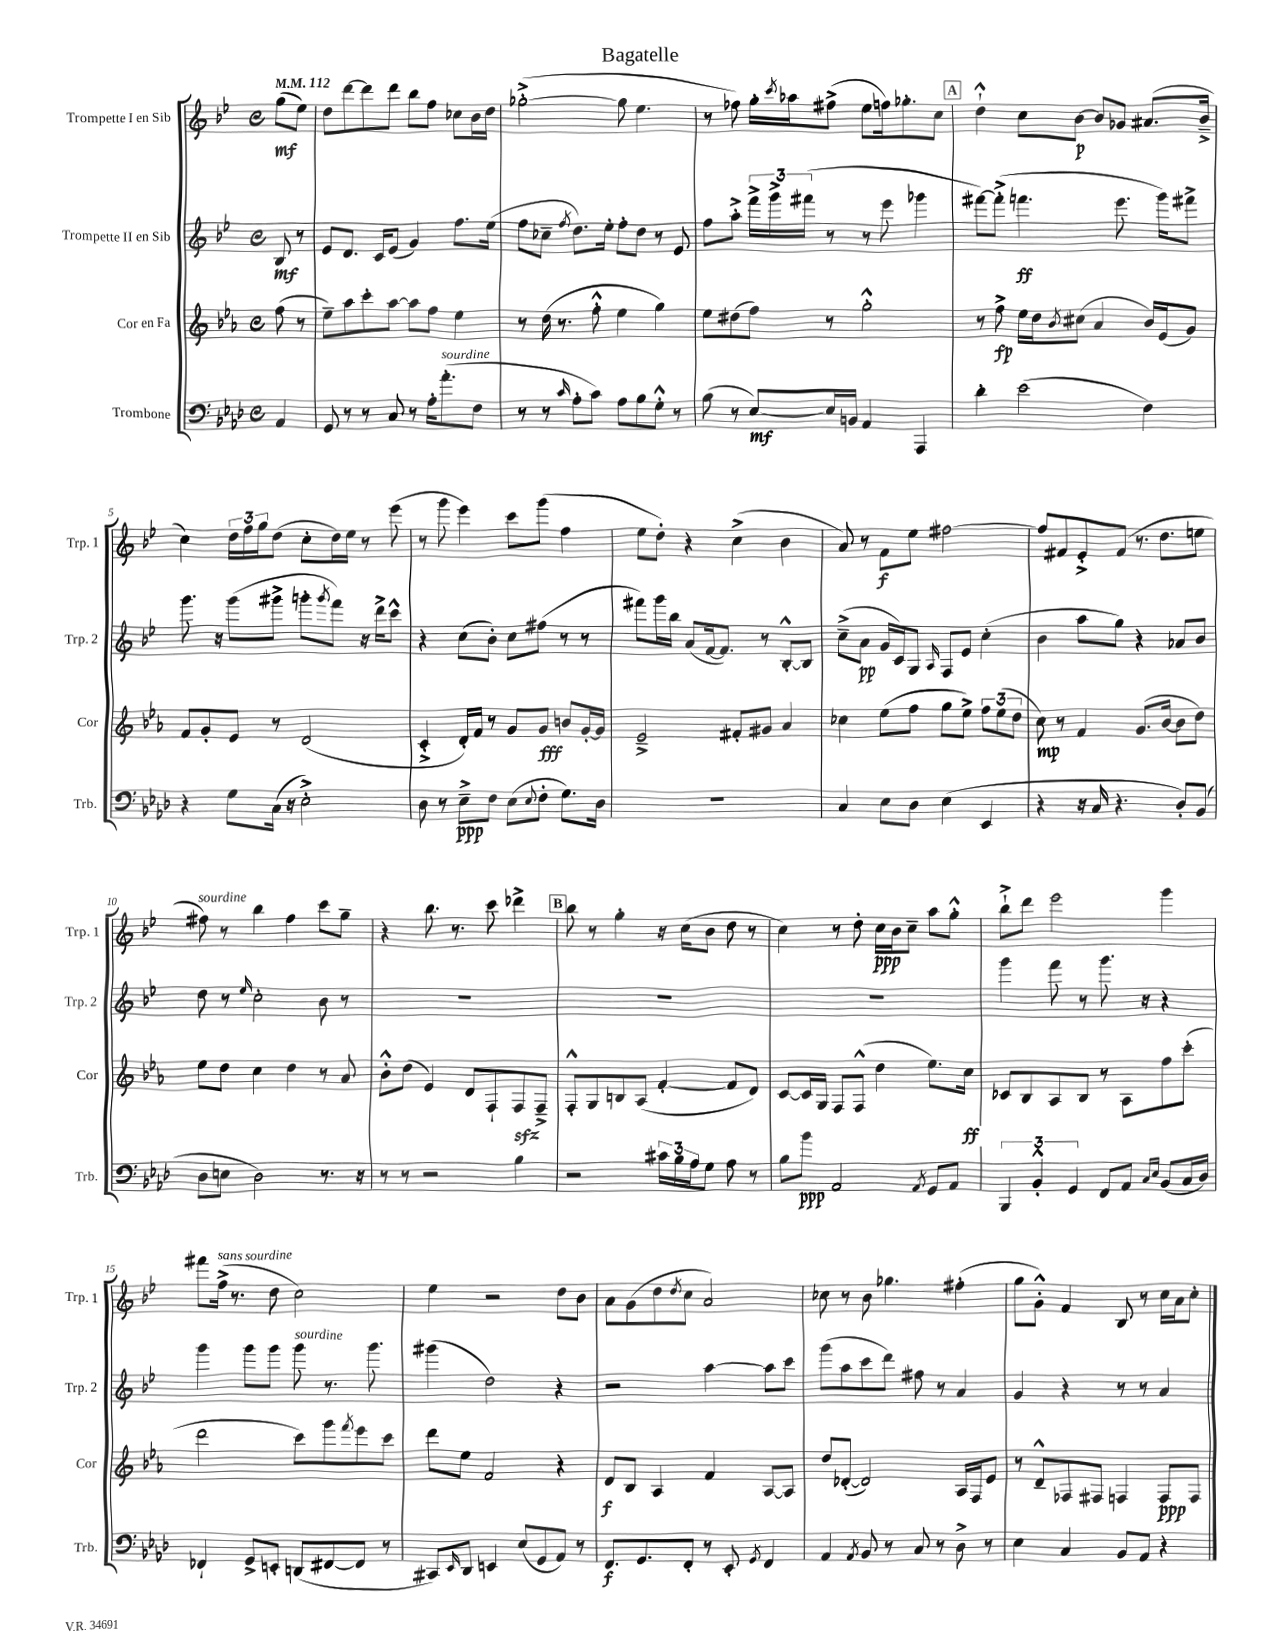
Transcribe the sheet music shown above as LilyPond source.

\header { title = "Bagatelle" }
<<
\new StaffGroup <<
\new Staff = "s0" \with { instrumentName = "Trompette I en Sib" shortInstrumentName = "Trp. 1" } {
    \clef treble \key bes \major \defaultTimeSignature \time 4/4 \partial 4 \tempo 4 = 112
    g''8\mf( ees''8) |
    d''8 d'''8~ d'''8 d'''8 bes''8 f''8 ces''8 bes'16 d''16 |
    ges''2~-.->( ges''8 ees''4. |
    r8 fes''8) g''16-. \acciaccatura { c'''8 } aes''16 fis''8->( ees''8 f''16) ges''8.-. c''8 |
    \mark \markup { \box "A" } d''4-!-^ c''8 bes'8~\p bes'8 ges'8 ais'8.( bes'16---> |
    c''4) \tuplet 3/2 { d''16 f''16 g''16 } d''8( c''8-. d''16) ees''16 r8 ees'''8( |
    r8 g'''8 ees'''4) c'''8 g'''8( f''4 |
    ees''8 d''8-.) r4 c''4->( bes'4 |
    a'8) r8 f'8\f ees''8 fis''2~ |
    fis''8 fis'8 ees'8-.-> fis'8( r8. d''8. e''8 |
    fis''8^\markup { \italic "sourdine" }) r8 bes''4 fis''4 c'''8 g''8-- |
    r4 bes''8. r8. c'''8 des'''4-> |
    \mark \markup { \box "B" } bes''8 r8 g''4-. r16 c''16( bes'8 d''8 r8 |
    c''4) r8 d''8-. c''16\ppp bes'16 c''8-- a''8 g''8-.-^ |
    bes''8-!-> d'''8 ees'''2 g'''4 |
    fis'''8 f''16->^\markup { \italic "sans sourdine" }( r8. d''8 c''2) |
    ees''4 r2 d''8 bes'8 |
    a'8 g'8( d''8 \acciaccatura { d''8 } c''8 a'2) |
    ces''8 r8 bes'8 ges''4. fis''4-.( |
    g''8 g'8-.-^) f'4 bes8 r8 c''16 a'16 c''8-. \bar "|." |
}
\new Staff = "s1" \with { instrumentName = "Trompette II en Sib" shortInstrumentName = "Trp. 2" } {
    \clef treble \key bes \major \defaultTimeSignature \time 4/4 \partial 4
    bes8\mf r8 |
    ees'8 d'8. c'16 ees'8( g'4) f''8. ees''16( |
    f''8 ces''8-- \acciaccatura { f''8 } d''8.) ees''16-. f''8-. d''8 r8 ees'8 |
    f''8 a''8-.-> \tuplet 3/2 { f'''16-> g'''16-> fis'''16( } r8 r8 ees'''8 ges'''4 |
    \mark \markup { \box "A" } fis'''8~) fis'''8-.->( f'''4.\ff ees'''8. g'''16) fis'''8-> |
    g'''8. r16 g'''8( gis'''8-> g'''8-. \acciaccatura { g'''8 } f'''8) r16 d'''16-> c'''8-^ |
    r4 c''8( bes'8-.) c''8 fis''8( r8 r8 |
    fis'''8) g'''16 bes''16 a'8( f'16~ f'8.) r8 bes8~-.-^ bes8 |
    c''8--->( a'8\pp g'16 c'16) g8 \grace { a16 } f8 ees'8 c''4-.( |
    bes'4 a''8 g''8) r4 aes'8 bes'8 |
    d''8 r8 \grace { ees''16 } c''2-. bes'8 r8 |
    R1 |
    \mark \markup { \box "B" } R1 |
    R1 |
    g'''4 f'''8 r8 g'''8. r16 r4 |
    g'''4 g'''8 g'''8 g'''8^\markup { \italic "sourdine" } r8. g'''8. |
    gis'''4( d''2) r4 |
    r2 a''4~ a''8 c'''8 |
    g'''8( a''8 c'''8 d'''8) fis''8 r8 a'4 |
    g'4 r4 r8 r8 a'4 \bar "|." |
}
\new Staff = "s2" \with { instrumentName = "Cor en Fa" shortInstrumentName = "Cor" } {
    \clef treble \key ees \major \defaultTimeSignature \time 4/4 \partial 4
    f''8( r8 |
    ees''8--) aes''8 c'''8-. aes''8~ aes''8 f''8 ees''4 |
    r8 d''16( r8. f''8-.-^ ees''4 g''4) |
    ees''8 dis''8( f''8) r8 g''2-.-^ |
    \mark \markup { \box "A" } r8 f''8->\fp ees''16 d''16 \acciaccatura { bes'8 } cis''8( aes'4 bes'16) ees'16( g'8) |
    f'8 g'8-. ees'8 r8 d'2( |
    c'4-.-> d'16-.) f'16 r8 g'8 g'8\fff b'8 g'16~-. g'16 |
    ees'2---> fis'8-. gis'8 aes'4 |
    ces''4 ees''8( f''8 g''8 ees''8->) \tuplet 3/2 { f''8 ees''8( d''8 } |
    c''8\mp) r8 f'4 g'8.( bes'16~ bes'8 d''8) |
    ees''8 d''8 c''4 d''4 r8 aes'8 |
    bes'8-.-^ d''8( ees'4) d'8 f8-! f8\sfz f8---> |
    \mark \markup { \box "B" } f8-.-^ g8 b8 aes8( f'4~-. f'8 d'8) |
    c'8~ c'16 g16 f8 f8-^( d''4 ees''8.) c''16\ff |
    ces'8 bes8 aes8 bes8 r8 aes8 f''8 c'''8-.( |
    d'''2 c'''8) g'''8 \acciaccatura { f'''8 } ees'''8 c'''8 |
    d'''8 ees''8 f'2 r4 |
    d'8\f bes8 aes4 f'4 aes8~ aes8 |
    d''8 des'8~-.( des'2) aes16 f16 ees'8 |
    r8 d'8---^ fes8 fis8 f4 f8\ppp f8 \bar "|." |
}
\new Staff = "s3" \with { instrumentName = "Trombone" shortInstrumentName = "Trb." } {
    \clef bass \key aes \major \defaultTimeSignature \time 4/4 \partial 4
    aes,4 |
    g,8 r8 r8 c8 r8 aes16-. aes'8.-.^\markup { \italic "sourdine" }( f8 |
    r8 r8 \grace { c'16 } aes8-. c'8) aes8 bes8 g8-.-^ r8 |
    bes8( r8 ees8~\mf) ees16 b,16 aes,4 aes,,4 |
    \mark \markup { \box "A" } des'4-. ees'2( f4) |
    r4 g8 c16( r16 ees2-.->) |
    des8 r8 ees8--->\ppp f8 ees8( \appoggiatura { ees8 } f8-. g8.) des16 |
    R1 |
    c4 ees8 des8 ees4( ees,4 |
    r4 r16 c16 r4. des8-.) bes,8( |
    des8 e8 des2) r8. r16 |
    r8 r8 r2 bes4 |
    \mark \markup { \box "B" } r2 \tuplet 3/2 { cis'16 bes16 aes16 } g8 aes8 r8 |
    bes8 bes'8\ppp aes,2 \acciaccatura { aes,8 } g,8 aes,8 |
    \tuplet 3/2 { bes,,4 bes,4-.-^ g,4 } f,8 aes,8 \grace { c16 ees16 } bes,8( c16 des16) |
    fes,4-! g,8-> e,8-. d,8( fis,8~ fis,8 r8 |
    cis,8) \grace { ees,16 } des,8 e,4 ees8( g,8 aes,8) r8 |
    f,8.\f g,8. f,8-. r8 ees,8-. \acciaccatura { g,8 } f,4 |
    aes,4 \acciaccatura { aes,8 } bes,8 r8 c8 r8 des8-> r8 |
    ees4 c4 bes,8 aes,8 r4 \bar "|." |
}
>>
>>
